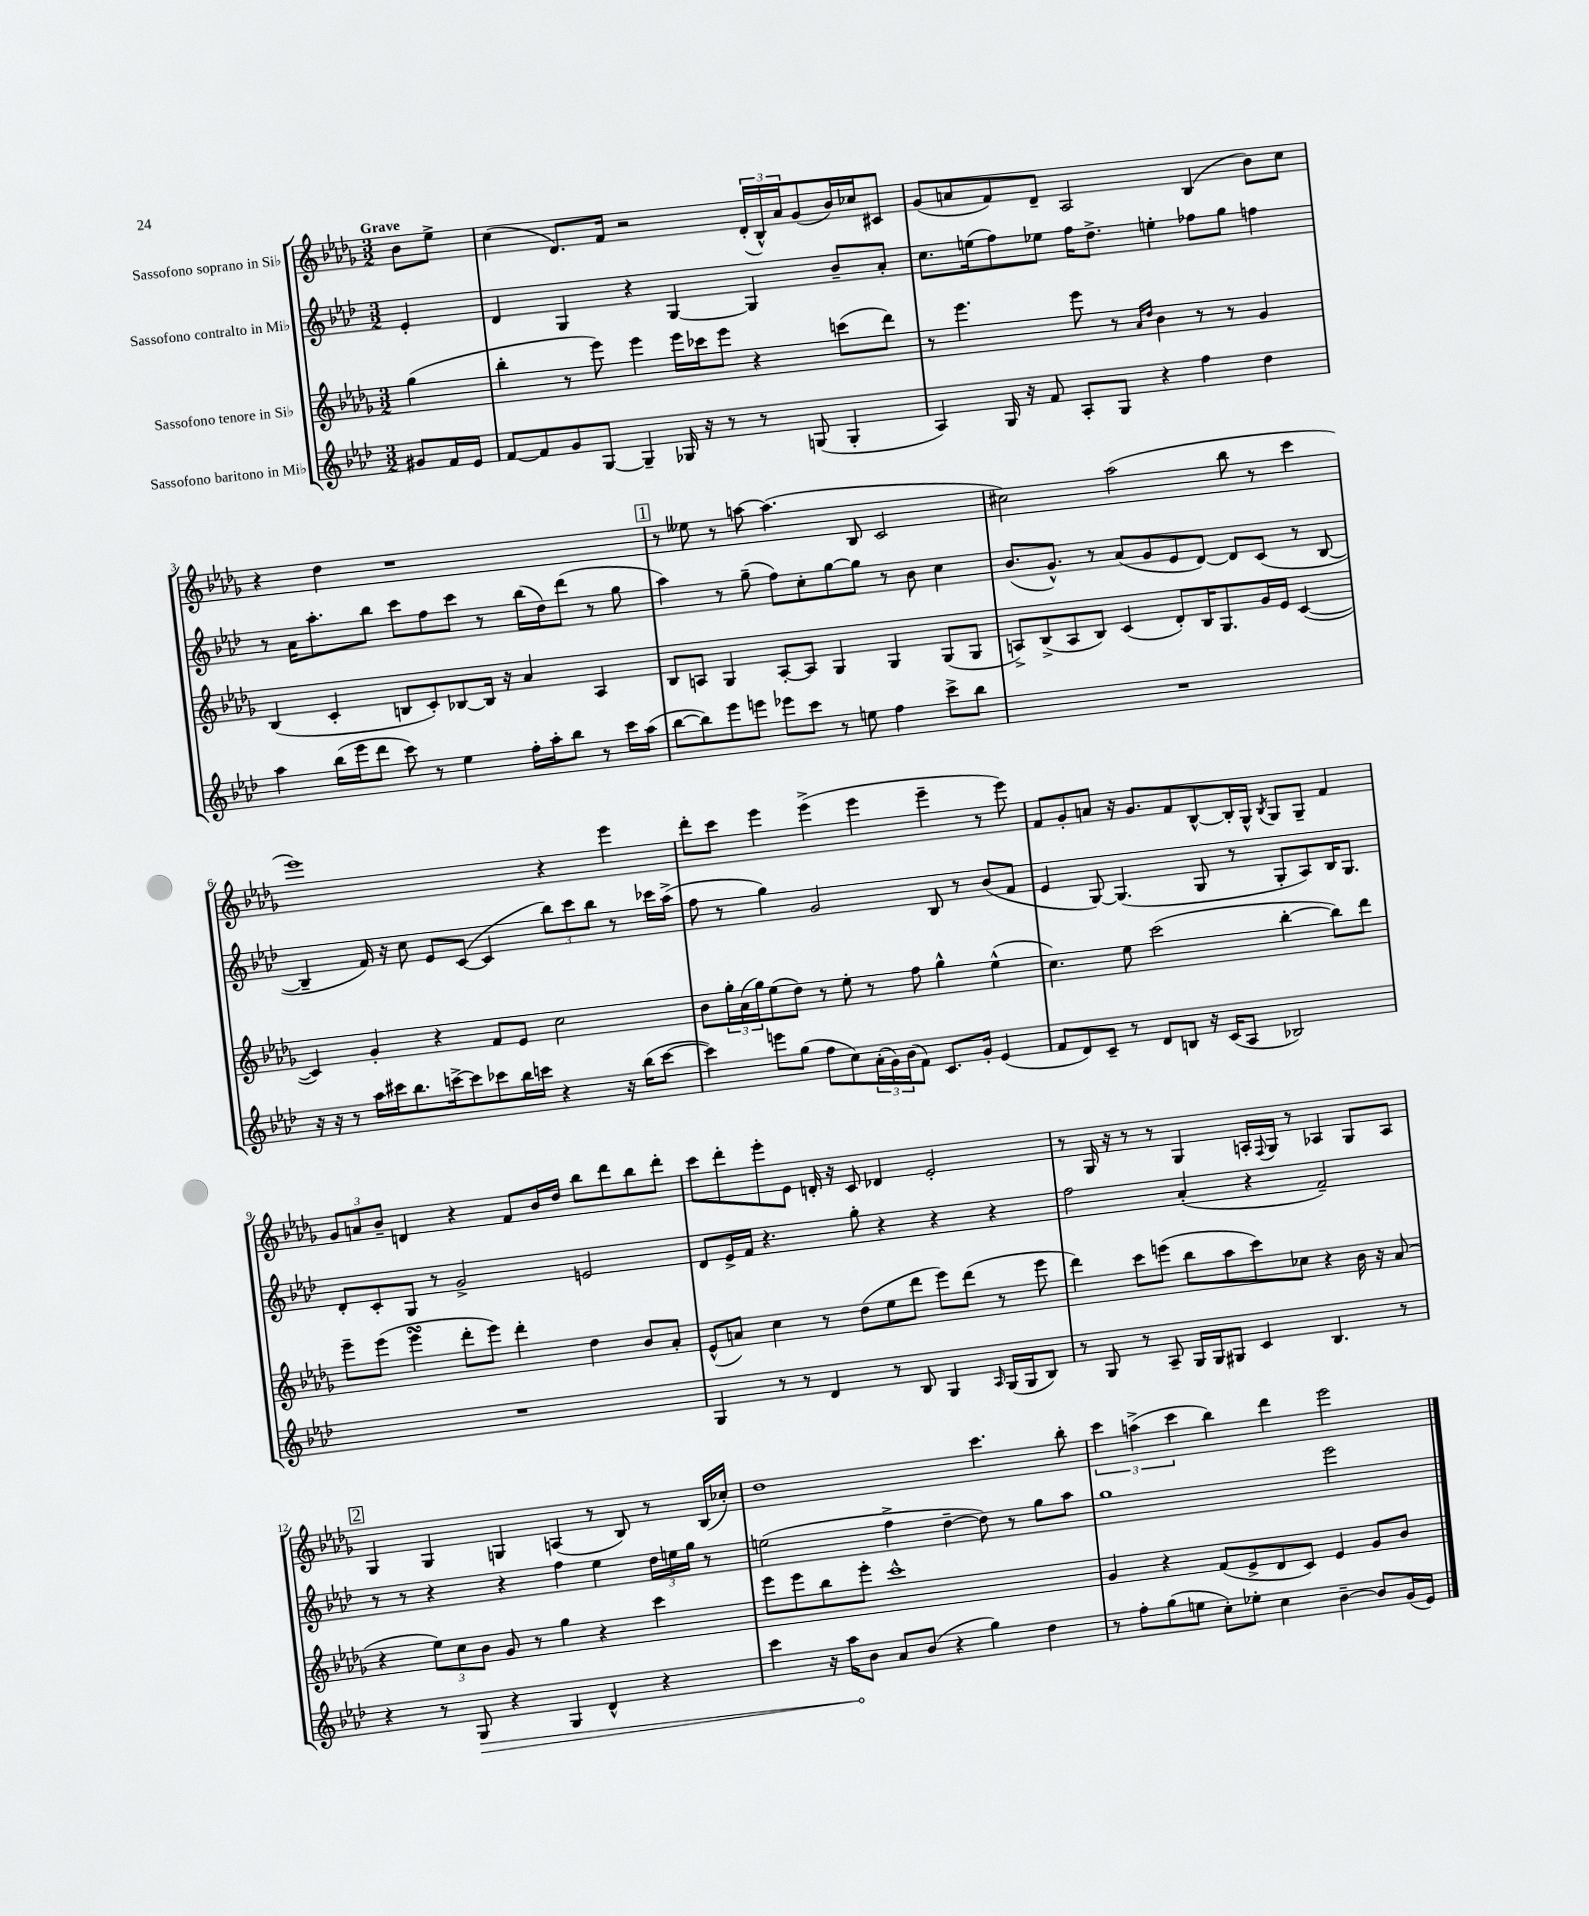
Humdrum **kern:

**kern	**dynam	**kern	**kern	**kern
*part4	*part4	*part3	*part2	*part1
*staff4	*staff4	*staff3	*staff2	*staff1
*I"Sassofono baritono in Mi♭	*	*I"Sassofono tenore in Si♭	*I"Sassofono contralto in Mi♭	*I"Sassofono soprano in Si♭
*clefG2	*	*clefG2	*clefG2	*clefG2
*k[b-e-a-d-]	*	*k[b-e-a-d-g-]	*k[b-e-a-d-]	*k[b-e-a-d-g-]
*M3/2	*	*M3/2	*M3/2	*M3/2
=	=	=	=	=
!	!	!	!	!LO:TX:a:B:t=Grave
8g#X/L	.	(4gg-\	4e-'/	8b-\L
16f/L	.	.	.	8ee-^\J
16e-/JJ	.	.	.	.
=1	=1	=1	=1	=1
[8f/L	.	4bb-'\	4d-/	(4cc\
8f/]	.	.	.	.
8g/	.	8r	4G/	8.d-/L)
[8G/J	.	8eee-\)	.	.
.	.	.	.	16f/Jk
4G~/]	.	4eee-\	4r	2r
16G-X/	.	16eee-\LL	[4G/	.
16r	.	16ccc-X\J	.	.
8r	.	8eee-\J	.	.
8r	.	4r	4G/]	(24d-'/LL
.	.	.	.	24B-^^/)
.	.	.	.	24a-/J
(8Gn/	.	.	.	(8g-/
4G'/	.	(8cccn\L	8b-~/L	16b-/L)
.	.	.	.	16cc-X/J
.	.	8ddd-\J)	8a-'/J	8c#X/J
=2	=2	=2	=2	=2
4A-/)	.	8r	8.cc\L	(8g-/L
.	.	4.eee-\	.	8an/
.	.	.	(16een\k	.
16G/	.	.	8ff\)	8f/)
16r	.	.	.	.
8f/	.	.	8ee-X\J	8d-~/J
8A-'/L	.	8eee-\	16ff\KL	2A-/
.	.	.	8.dd-^\J	.
8G/J	.	8r	.	.
.	.	16qqa-/LL	.	.
.	.	16qqdd-/JJ	.	.
4r	.	4b-\	4een'\	.
4ff\	.	8r	8ff-X\L	(4B-/
.	.	8r	8gg\J	.
4dd-\	.	4g-/	4ffn\	8b-\L)
.	.	.	.	8cc\J
!!LO:LB:g=z
=3	=3	=3	=3	=3
4aa-\	.	(4B-/	8r	4r
.	.	.	16a-\KL	.
.	.	.	8.aa-'\	.
(16bb-\LL	.	4c'/	.	4dd-\
16eee-\J	.	.	.	.
8ddd-\J	.	.	8bb-\J	.
8ccc\)	.	8Bn/L	8ccc\L	1r
8r	.	8c'/)	8ff\	.
4ee-\	.	[8B-X/	8ccc\J	.
.	.	16B-/Jk]	8r	.
.	.	16r	.	.
16ff'\LL	.	4a-/	(16bb-\LL	.
16aa-'\J	.	.	16dd-\J)	.
8bb-\J	.	.	(8ddd-\J	.
8r	.	4A-/	8r	.
16ccc\LL	.	.	8gg\	.
(16aa-\JJ	.	.	.	.
!!LO:REH:place=s1:t=1
=4	=4	=4	=4	=4
[8bb-\L	.	8B-/L	4aa-\)	8r
8bb-\])	.	8An/J	.	8ee--X\
8eee-\	.	4G-/	8r	8r
8eeen\J	.	.	(8gg~\	[8aan\
8eee-X\L	.	[8A'/L	8ff\L)	(4.aa\]
8ccc\J	.	8A/J]	8cc'\	.
8r	.	4G-/	[8gg\	.
8een\	.	.	8gg\J]	8B-/
4ff\	.	4G-/	8r	2c/
.	.	.	8b-\	.
8ccc^\L	.	(8G-/L	4cc\	.
8bb-\J	.	8G-/J	.	.
=5	=5	=5	=5	=5
1.r	.	8An^/L)	(8.b-/L	2cc#X\)
.	.	(8B-^/	.	.
.	.	.	8.g^^/J)	.
.	.	8A/	.	.
.	.	8B-/J)	8r	.
.	.	(4c/	(8a-/L	(2aa-\
.	.	.	8g/	.
.	.	8d-'/L)	8e-/	.
.	.	16B-/K	[8d-/J)	.
.	.	8.G-/	.	.
.	.	.	8d-/L]	8bb-\
.	.	16g-/L	(8c/J	8r
.	.	16e-/JJ	.	.
.	.	([4c/	8r	4ccc\
.	.	.	[8B-/	.
!!LO:LB:g=z
=6	=6	=6	=6	=6
16r	.	4c/])	4B-~/]	1eee-)
16r	.	.	.	.
8r	.	.	.	.
16aa-\LL	.	4g-'/	16f/)	.
16ccc#X\J	.	.	16r	.
8.bb-\	.	.	8cc\	.
.	.	4r	8e-/L	.
[16cccn^\k	.	.	.	.
8ccc\]	.	.	([8c/J	.
8ccc-X\	.	8f/L	4c/]	.
16bb-\L	.	8e-/J	.	.
16cccn\JJ	.	.	.	.
4r	.	2cc\	12bb-\L)	4r
.	.	.	12ccc\	.
.	.	.	12bb-\J	.
16r	.	.	8r	4eee-\
(16bb-\KL	.	.	.	.
[8ccc\J	.	.	16ccc-X\LL	.
.	.	.	(16aa-^\JJ	.
=7	=7	=7	=7	=7
4ccc\])	.	8b-\L	8ff\	8ddd-'\L
.	.	24gg-'\L	8r	8ccc\J
.	.	(24a-\	.	.
.	.	24gg-\J)	.	.
8eeen\L	.	(8ee-\	4gg\)	4eee-\
(8gg\J	.	8dd-\J)	.	.
8ff\L	.	8r	2g/	(4eee-^\
8cc\)	.	8ee-'\	.	.
(24a-'\L	.	8r	.	4eee-\
24g\)	.	.	.	.
(24b-\J	.	.	.	.
8f\J)	.	8ff\	.	.
8.c/L	.	4gg-^^\	8B-/	4eee-~\
.	.	.	8r	.
16g'/Jk	.	.	.	.
(4e-/	.	(4ee-^^\	(8b-/L	8r
.	.	.	8f/J	8eee-\)
=8	=8	=8	=8	=8
8f/L	.	4.cc\)	4e-/	8f/L
8d-/)	.	.	.	8g-'/
8c~/J	.	.	[8G/)	8an/J
8r	.	8ee-\	(4.G/]	16r
.	.	.	.	8.g-/L
8d-/L	.	(2ccc\	.	.
8Bn/J	.	.	.	8f/
16r	.	.	8G/	[8B-^^/
(16c/KL	.	.	.	.
8A-/J	.	.	8r	16B-'/L]
.	.	.	.	16G-^^/JJ
.	.	.	.	8qB-/
2B-X/)	.	[4bb-'\	8G'/L	8G-/L
.	.	.	8A-/)	8G-~/J
.	.	8bb-\L])	16B-/K	4f/
.	.	.	8.G/J	.
.	.	8ddd-\J	.	.
!!LO:LB:g=z
=9	=9	=9	=9	=9
1.r	.	8eee-~\L	8d-'/L	12g-/L
.	.	.	.	12an/
.	.	(8eee-\J	8c'/	.
.	.	.	.	12b-~/J
.	.	4eee-sSSS\	8G/J	4dn/
.	.	.	8r	.
.	.	8ddd-'\L	2g^/	4r
.	.	8eee-\J)	.	.
.	.	4ddd-'\	.	8f/L
.	.	.	.	16b-/L
.	.	.	.	16dd-/JJ
.	.	4dd-\	2en/	8bb-\L
.	.	.	.	8ddd-\
.	.	8b-/L	.	8bb-\
.	.	8a-'/J	.	8ddd-'\J
=10	=10	=10	=10	=10
4G/	.	(8e-^^/L	8d-/L	8ccc\L
.	.	8an/J)	16e-^/L	8ddd-'\
.	.	.	16f/JJ	.
8r	.	4cc\	4.r	8eee-'\
8r	.	.	.	8e-\J
4d-/	.	8r	.	16dn'/
.	.	.	.	16r
.	.	(8dd-\L	8gg'\	8c/
8r	.	8ee-\	4r	4d-X/
8B-/	.	8ddd-\J	.	.
4G/	.	8eee-\L)	4r	2e-'/
.	.	(8ddd-\J	.	.
16qqA-/	.	.	.	.
(16G/LL	.	8r	4r	.
16G/J	.	.	.	.
8B-/J)	.	8eee-\	.	.
=11	=11	=11	=11	=11
8r	.	4ddd-\)	2ff\	8r
8G/	.	.	.	16G-/
.	.	.	.	16r
8r	.	8ccc\L	.	8r
8A-~/	.	(8eeen\J	.	8r
16G/LL	.	8bb-\L	(4a-'/	4G-/
16G/J	.	.	.	.
8G#X/J	.	8aa-\	.	.
4c/	.	8ccc\)	4r	16An'/LL
.	.	.	.	8qqF/
.	.	.	.	16G-/JJ
.	.	8cc-X\J	.	8r
4.B-/	.	4r	2f~/)	4A-X/
.	.	16b-\	.	8G-/L
.	.	16r	.	.
8r	.	(8a-/	.	8A-/J
!!LO:LB:g=z
!!LO:REH:place=s1:t=2
=12	=12	=12	=12	=12
4r	.	4r	8r	4G-/
.	.	.	8r	.
8r	.	12ee-\L)	4r	4G-/
.	.	12cc\	.	.
!	!LO:HP:b	!	!	!
8G/	>	.	.	.
.	.	12b-\J	.	.
4r	.	8g-/	4r	4Gn/
.	.	8r	.	.
4G/	.	4gg-\	4ff\	(4An/
4d-^^/	.	4r	4ee-\	8r
.	.	.	.	8B-/)
4r	.	4ccc\	24dd-\LL	8r
.	.	.	24een\	.
.	.	.	24gg\JJ	.
.	.	.	8r	(16B-/LL
.	.	.	.	16cc-X'/JJ)
=13	=13	=13	=13	=13
4ccc\	.	8eee-\L	(2een\	1dd-
.	.	8eee-\	.	.
16r	.	8bb-\	.	.
16aa-\KL	.	.	.	.
8b-\J	]	8eee-'\J	.	.
8a-/L	.	1ccc^^	4ff^\	.
(8b-/J	.	.	.	.
4r	.	.	[4dd-~\	.
4gg\)	.	.	8dd-\])	4.ccc\
.	.	.	8r	.
4dd-\	.	.	8gg\L	.
.	.	.	8aa-\J	8bb-'\
=14	=14	=14	=14	=14
8r	.	4g-/	1gg	6ccc\
8ff'\L	.	.	.	.
.	.	.	.	(6aan^\
(8gg\	.	4r	.	.
.	.	.	.	6ccc\
8een\J	.	.	.	.
8cc'\L)	.	(8f/L	.	4bb-\)
8ee-X'\J	.	8e-^/	.	.
4cc\	.	8d-/	.	4ddd-\
.	.	8c/J)	.	.
[4b-~\	.	4e-/	2eee-\	2eee-\
8b-/L]	.	8g-/L	.	.
(16g/L	.	8b-/J	.	.
16e-/JJ)	.	.	.	.
==	==	==	==	==
*-	*-	*-	*-	*-
